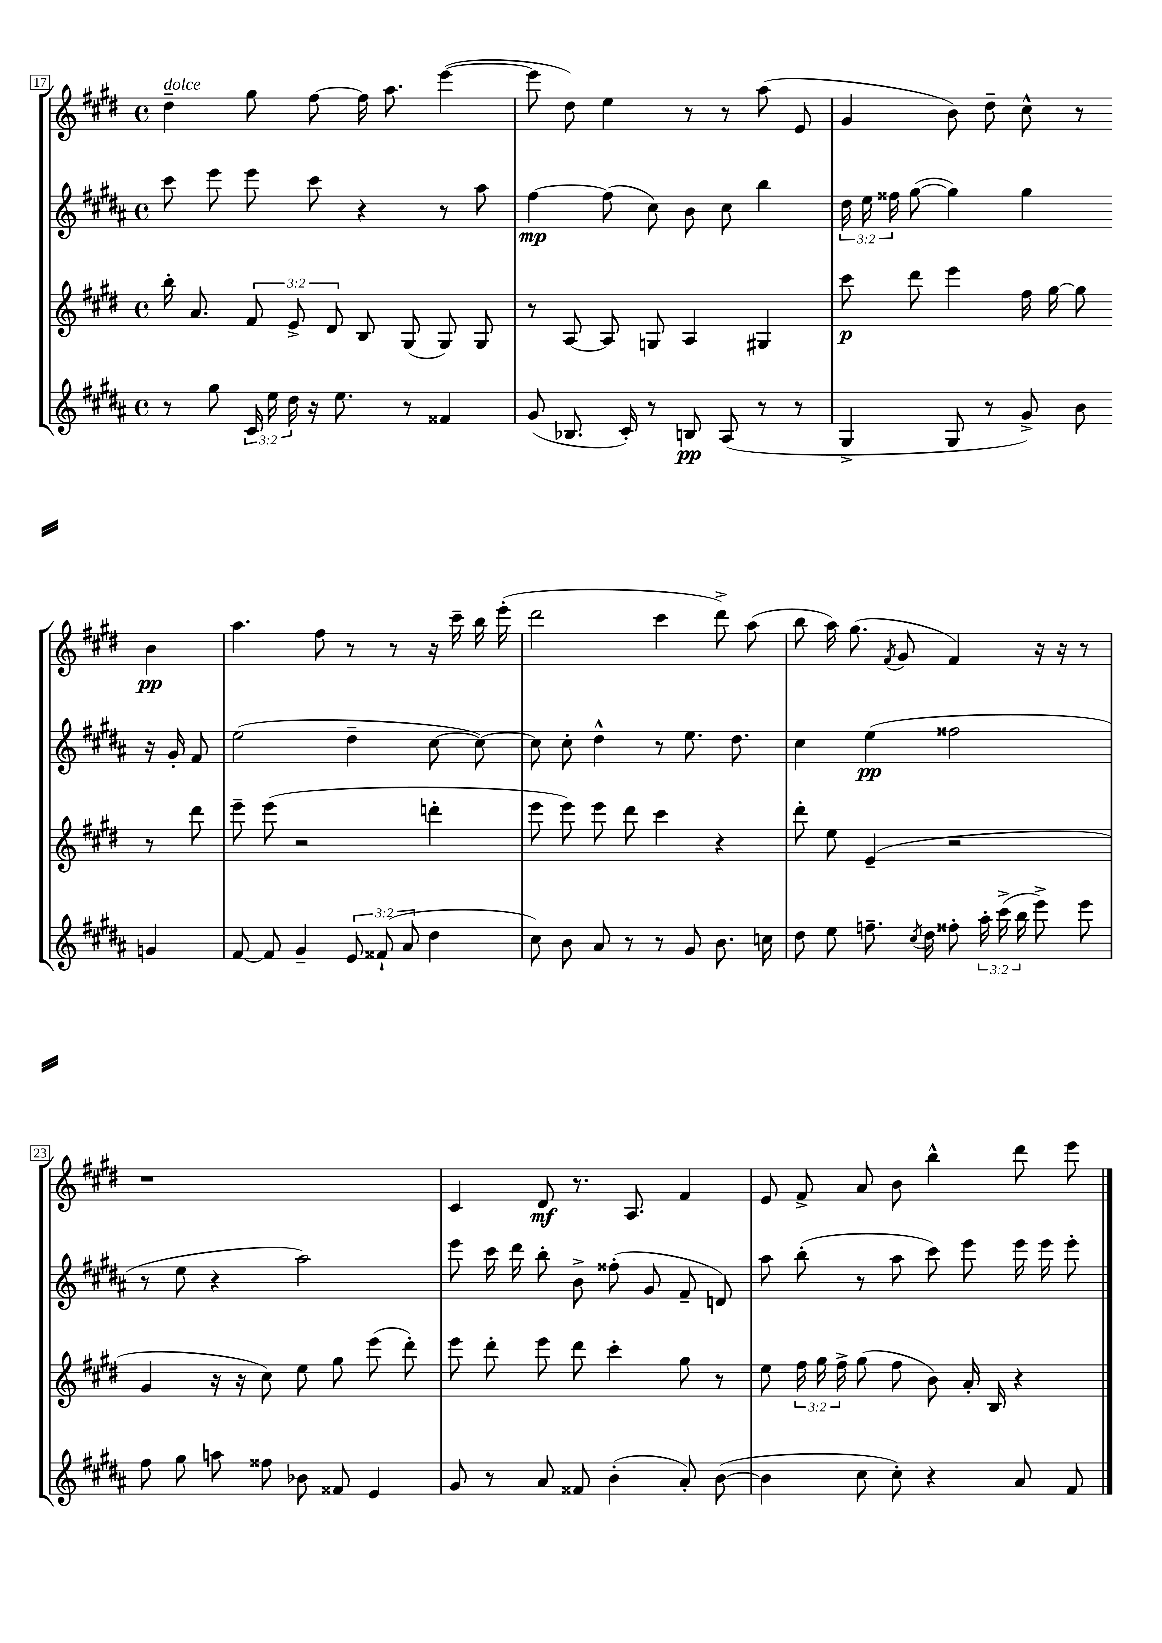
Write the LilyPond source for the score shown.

<<
\new StaffGroup <<
\new Staff = "s0" {
    \clef treble \key e \major \defaultTimeSignature \time 4/4
    \autoBeamOff dis''4--^\markup { \italic "dolce" } gis''8 fis''8~ fis''16 a''8. e'''4~( |
    e'''8 dis''8) e''4 r8 r8 a''8( e'8 |
    gis'4 b'8) dis''8-- cis''8-^ r8 b'4\pp |
    a''4. fis''8 r8 r8 r16 cis'''16-- b''16 e'''16-.( |
    dis'''2 cis'''4 dis'''8->) a''8( |
    b''8 a''16) gis''8.( \acciaccatura { fis'8 } gis'8 fis'4) r16 r16 r8 |
    r1 |
    cis'4 dis'8\mf r8. a8. fis'4 |
    e'8 fis'8-> a'8 b'8 b''4-^ dis'''8 e'''8 \bar "|." |
}
\new Staff = "s1" {
    \clef treble \key b \major \defaultTimeSignature \time 4/4 \override Staff.TupletNumber.text = #tuplet-number::calc-fraction-text
    \autoBeamOff cis'''8 e'''8 e'''8 cis'''8 r4 r8 ais''8 |
    fis''4~\mp fis''8( cis''8) b'8 cis''8 b''4 |
    \tuplet 3/2 { dis''16 e''16 fisis''16 } gis''8~( gis''4) gis''4 r16 gis'16-. fis'8 |
    e''2( dis''4-- cis''8~ cis''8~) |
    cis''8 cis''8-. dis''4-^ r8 e''8. dis''8. |
    cis''4 e''4\pp( fisis''2 |
    r8 e''8 r4 ais''2) |
    e'''8 cis'''16 dis'''16 b''8-. b'8-> fisis''8-.( gis'8 fis'8-- d'8) |
    ais''8 b''8-.( r8 ais''8 cis'''8) e'''8 e'''16 e'''16 e'''8-. \bar "|." |
}
\new Staff = "s2" {
    \clef treble \key e \major \defaultTimeSignature \time 4/4 \override Staff.TupletNumber.text = #tuplet-number::calc-fraction-text
    \autoBeamOff b''16-. a'8. \tuplet 3/2 { fis'8 e'8-> dis'8 } b8 gis8( gis8) gis8 |
    r8 a8~ a8 g8 a4 gis4 |
    cis'''8\p dis'''8 e'''4 fis''16 gis''16~ gis''8 r8 dis'''8 |
    e'''8-- e'''8( r2 d'''4-. |
    e'''8 e'''8) e'''8 dis'''8 cis'''4 r4 |
    dis'''8-. e''8 e'4--( r2 |
    gis'4 r16 r16 cis''8) e''8 gis''8 e'''8( dis'''8-.) |
    e'''8 dis'''8-. e'''8 dis'''8 cis'''4-. gis''8 r8 |
    e''8 \tuplet 3/2 { fis''16 gis''16 fis''16-> } gis''8( fis''8 b'8) a'16-. b16 r4 \bar "|." |
}
\new Staff = "s3" {
    \clef treble \key b \major \defaultTimeSignature \time 4/4 \override Staff.TupletNumber.text = #tuplet-number::calc-fraction-text
    \autoBeamOff r8 gis''8 \tuplet 3/2 { cis'16 e''16 dis''16 } r16 e''8. r8 fisis'4 |
    gis'8( bes8. cis'16-.) r8 b8\pp ais8( r8 r8 |
    gis4-> gis8 r8 gis'8->) b'8 g'4 |
    fis'8~ fis'8 gis'4-- \tuplet 3/2 { e'8 fisis'8-!( ais'8 } dis''4 |
    cis''8) b'8 ais'8 r8 r8 gis'8 b'8. c''16 |
    dis''8 e''8 f''8.-- \acciaccatura { cis''8 } dis''16 fisis''8-. \tuplet 3/2 { ais''16-. cis'''16->( b''16 } e'''8->) e'''8 |
    fis''8 gis''8 a''8 fisis''8 bes'8 fisis'8 e'4 |
    gis'8 r8 ais'8 fisis'8 b'4-.( ais'8-.) b'8~( |
    b'4 cis''8 cis''8-.) r4 ais'8 fis'8 \bar "|." |
}
>>
>>
\layout { \context { \Score currentBarNumber = #17 \override BarNumber.stencil = #(make-stencil-boxer 0.1 0.3 ly:text-interface::print) } }
